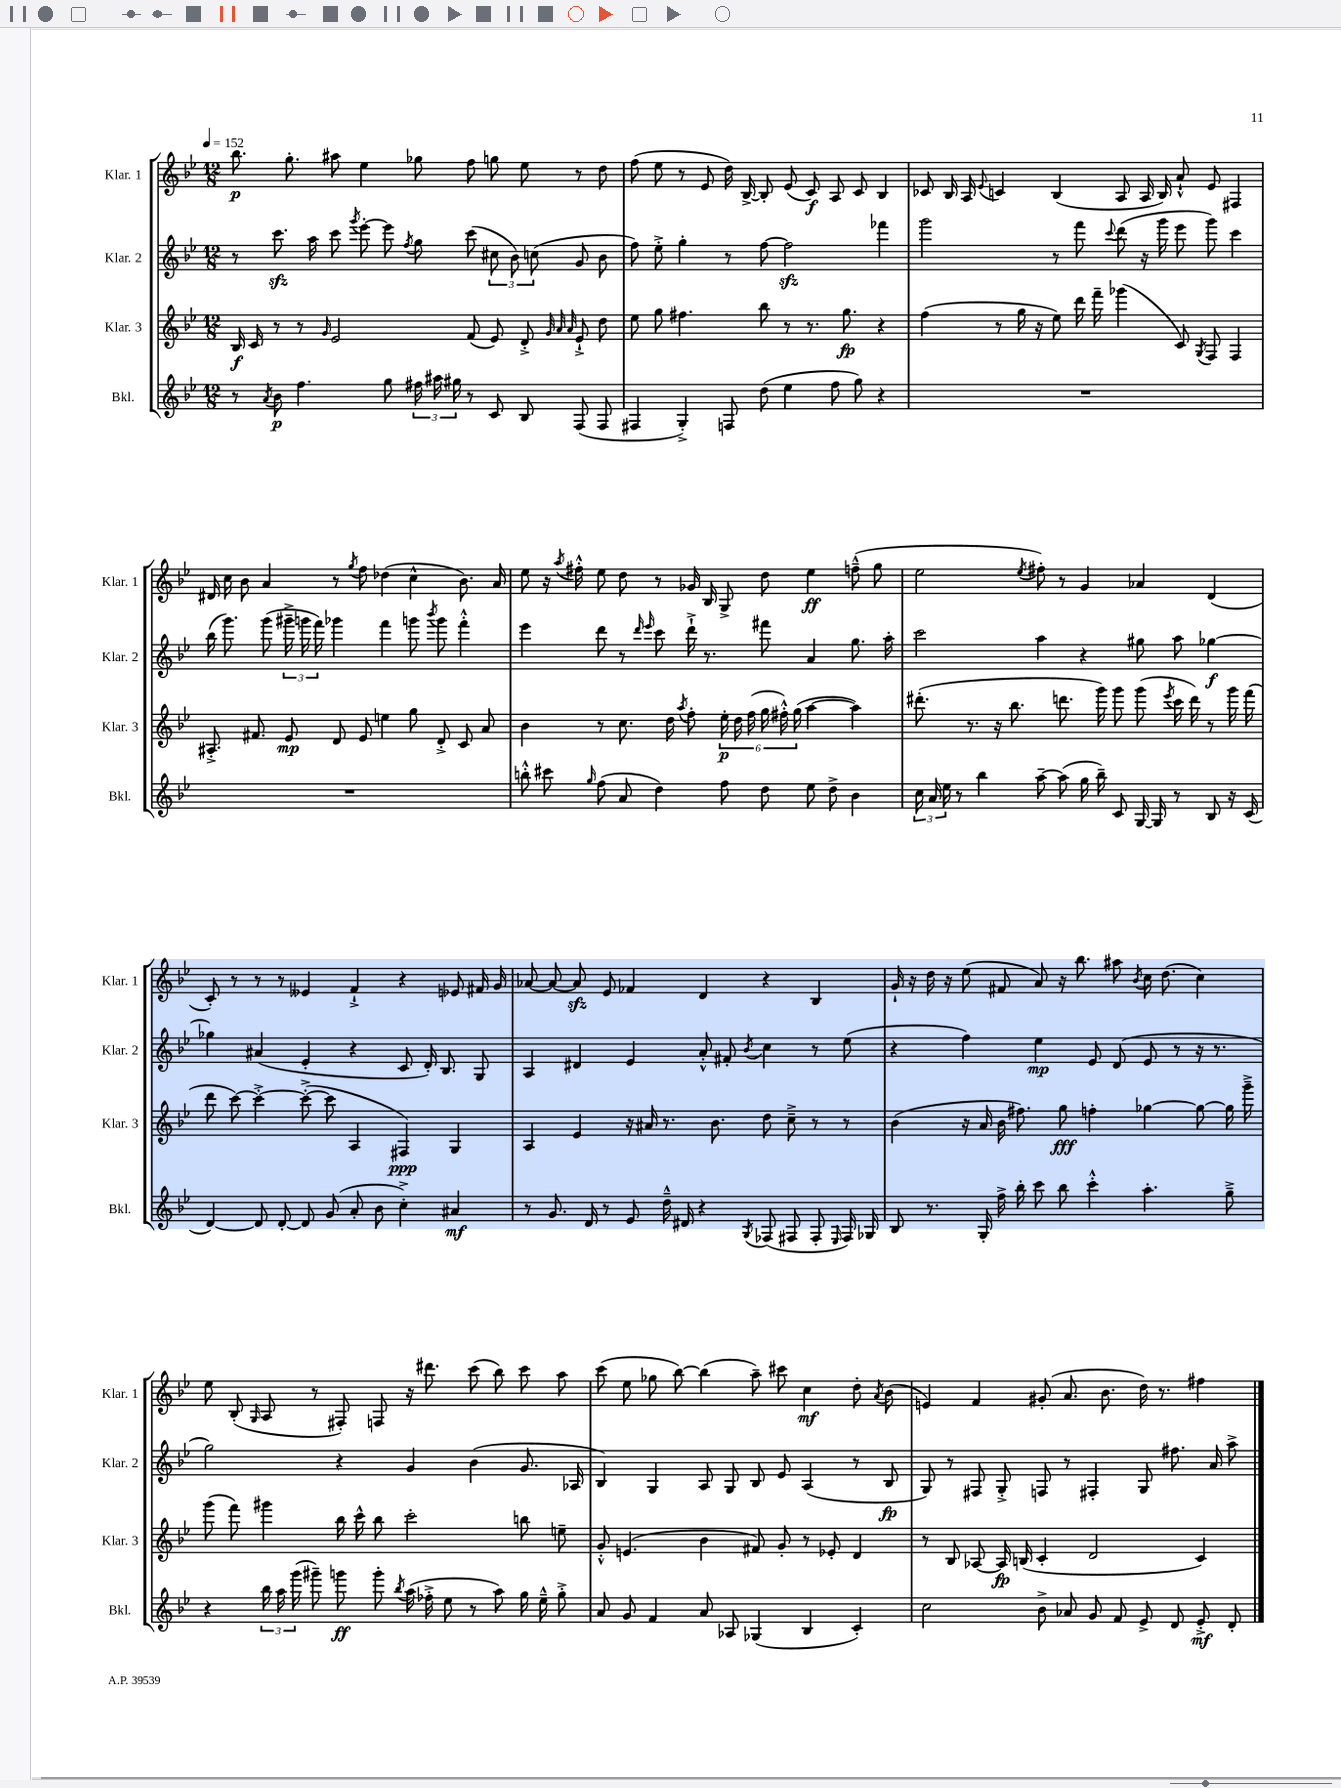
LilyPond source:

<<
\new StaffGroup <<
\new Staff = "s0" \with { instrumentName = "Klar. 1" shortInstrumentName = "Klar. 1" } {
    \clef treble \key bes \major \numericTimeSignature \time 12/8 \tempo 4 = 152
    \autoBeamOff bes''8.\p g''8.-. ais''8 ees''4 ges''8 f''8 g''8 ees''8 r8 d''8 |
    f''8( ees''8 r8 ees'8 d''16) bes16~-> bes8-. ees'8( c'8\f) a8 c'8 bes4 |
    ces'8 bes16 a16 \appoggiatura { ees'8 } c'4 bes4( a8 a16 bes16) a'8-!-^ ees'8 fis4 |
    dis'16 c''16 bes'8 a'4 r8 \acciaccatura { g''8 } f''8 des''4( c''4-^ bes'8.) a'16 |
    ees''8 r16 \acciaccatura { a''8 } fis''16-.-^ ees''8 d''8 r8 ges'16 bes16 g8-> d''8 ees''4\ff f''8---^( g''8 |
    ees''2 \acciaccatura { ees''8 } fis''8-.) r8 g'4 aes'4 d'4( |
    c'8-.) r8 r8 r8 eeses'4 f'4-!-> r4 ees'8 fis'16 g'16 |
    aes'8~ aes'8~ aes'8\sfz ees'8 fes'4 d'4 r4 bes4 |
    g'16-! r16 d''16 r16 ees''8( fis'8 a'8) r16 bes''8. ais''8 \acciaccatura { bes'8 } c''16 d''8.( c''4) |
    ees''8 bes8-.( \grace { g16 } a8 r8 fis8-.) f8 r16 dis'''8. c'''8( bes''8) c'''8 a''8 |
    c'''8( ees''8 ges''8 bes''8~) bes''4( a''8--) cis'''8 c''4\mf d''8-. \acciaccatura { a'8 } bes'8( |
    e'4) f'4 gis'8-.( a'8. bes'8. d''16) r8. fis''4 \bar "|." |
}
\new Staff = "s1" \with { instrumentName = "Klar. 2" shortInstrumentName = "Klar. 2" } {
    \clef treble \key bes \major \numericTimeSignature \time 12/8
    \autoBeamOff r8 c'''8.\sfz a''16 c'''8 \acciaccatura { g'''8 } ees'''8~-. ees'''8 \acciaccatura { f''8 } g''8 c'''8( \tuplet 3/2 { cis''8 bes'8) c''8( } g'8 bes'8 |
    f''8) ees''8-.-> g''4-. r8 f''8~ f''2\sfz fes'''4 |
    g'''2 r8 f'''8 \appoggiatura { c'''8 } d'''8( r16 g'''16 ees'''8 g'''8) c'''4 |
    bes''16( g'''8.) g'''8( \tuplet 3/2 { gis'''16---> g'''16 f'''16) } ges'''4 f'''4 g'''8 \acciaccatura { bes'''8 } g'''8 f'''4-.-^ |
    ees'''4 d'''8 r8 \grace { d'''16 ees'''16 } c'''8 d'''16-!-> r8. fis'''8 a'4 g''8. a''16-. |
    c'''2 a''4 r4 gis''8 a''8 ges''4~\f |
    ges''4 ais'4( ees'4-. r4 c'8 d'16-.) bes8. g8 |
    a4 dis'4 ees'4 a'8-.-^ fis'8-. \acciaccatura { bes'8 } c''4 r8 ees''8( |
    r4 f''4) ees''4\mp ees'8 d'8( ees'8 r8 r16 r8. |
    g''2) r4 g'4 bes'4( g'8. aes16 |
    bes4) g4 a8 g8 bes8 ees'8 a4( r8 bes8\fp |
    g8) r8 fis8 g8-.-> f8 r8 fis4-. g8 fis''8. a'16 a''8-> \bar "|." |
}
\new Staff = "s2" \with { instrumentName = "Klar. 3" shortInstrumentName = "Klar. 3" } {
    \clef treble \key bes \major \numericTimeSignature \time 12/8
    \autoBeamOff bes16\f c'16 r8 r8 \grace { g'16 } ees'2 f'8( ees'8) d'8-.-> \grace { g'32 a'32 a'32 } ees'8-!-> d''8 |
    ees''8 g''8 fis''4. bes''8 r8 r8. g''8.\fp r4 |
    f''4( r8 g''16 r16 ees''8) d'''16 f'''16-- ges'''4( c'8) \acciaccatura { g8 } f8 f4 |
    ais8.-.-> fis'8. ees'8\mp d'8 ees'8 e''4 g''8 d'8-.-> c'8 a'8 |
    bes'4 r8 c''8. d''16 \acciaccatura { a''8 } f''8-. \tuplet 6/4 { ees''16-.\p d''16 f''16( g''16 fis''16-.-^) g''16( } a''4~ a''4) |
    dis'''8.-.( r8. r16 bes''8. d'''8. g'''16) g'''8 g'''8( \acciaccatura { ees'''8 } c'''16 d'''16) r8 g'''16 f'''16( |
    d'''8 c'''8~) c'''4~-.-> c'''8~-.->( c'''8 a4 fis4\ppp) g4 |
    a4 ees'4 r16 ais'16 r8. bes'8. d''8 c''8---> r8 r8 |
    bes'4( r16 a'16 bes'16 fis''8.) g''8\fff f''4-. ges''4~ ges''8~ ges''16 g'''16---> |
    g'''8( f'''8) gis'''4 bes''16 c'''16-^ bes''8 c'''2-. b''8 e''8-- |
    g'8-.-^ e'4.( bes'4 fis'8) g'8-. r8 ees'8-. d'4 |
    r8 bes8 aes8~ aes16\fp b16( c'4-. d'2 c'4) \bar "|." |
}
\new Staff = "s3" \with { instrumentName = "Bkl." shortInstrumentName = "Bkl." } {
    \clef treble \key bes \major \numericTimeSignature \time 12/8
    \autoBeamOff r8 \acciaccatura { a'8 } bes'8\p f''4. g''8 \tuplet 3/2 { fis''16 ais''16 gis''16 } r8 c'8 bes8 f8( f8 |
    fis4 g4-.->) f8 d''8( ees''4 f''8 g''8) r4 |
    R1. |
    R1. |
    b''8-.-^ cis'''8 \grace { g''16 } f''8( a'8 d''4) f''8 d''8 ees''8 d''8-> bes'4 |
    \tuplet 3/2 { c''16 a'16 ees''16 } r8 bes''4 a''8~-- a''8( g''16 bes''16--) c'8 g16~ g16 r8 bes8 r16 c'16( |
    d'4~) d'8 d'8~-. d'8 g'8( a'8-. bes'8 c''4-.->) ais'4\mf |
    r8 g'8. d'16 r8 ees'8 d''16---^ dis'16 r4 \acciaccatura { g8 } fes8( fis8 fis8-. \grace { ees16 } fis16) ges16 |
    bes8 r8. g16-. f''16-> bes''16-. c'''8 bes''8 c'''4-.-^ a''4.-. g''8---> |
    r4 \tuplet 3/2 { bes''16 a''16 g'''16( } gis'''8--) g'''8\ff g'''8-. \acciaccatura { bes''8 } a''16( fes''16-.-> ees''8 r8 a''8) g''16 ees''16---^ g''8-.-> |
    a'8 g'8 f'4 a'8 aes8 ges4( bes4 c'4-.) |
    c''2 bes'8-> aes'8 g'8 f'8 ees'8-> d'8 ees'8-.->\mf d'8-. \bar "|." |
}
>>
>>
\layout { \context { \Score \remove "Bar_number_engraver" } }
